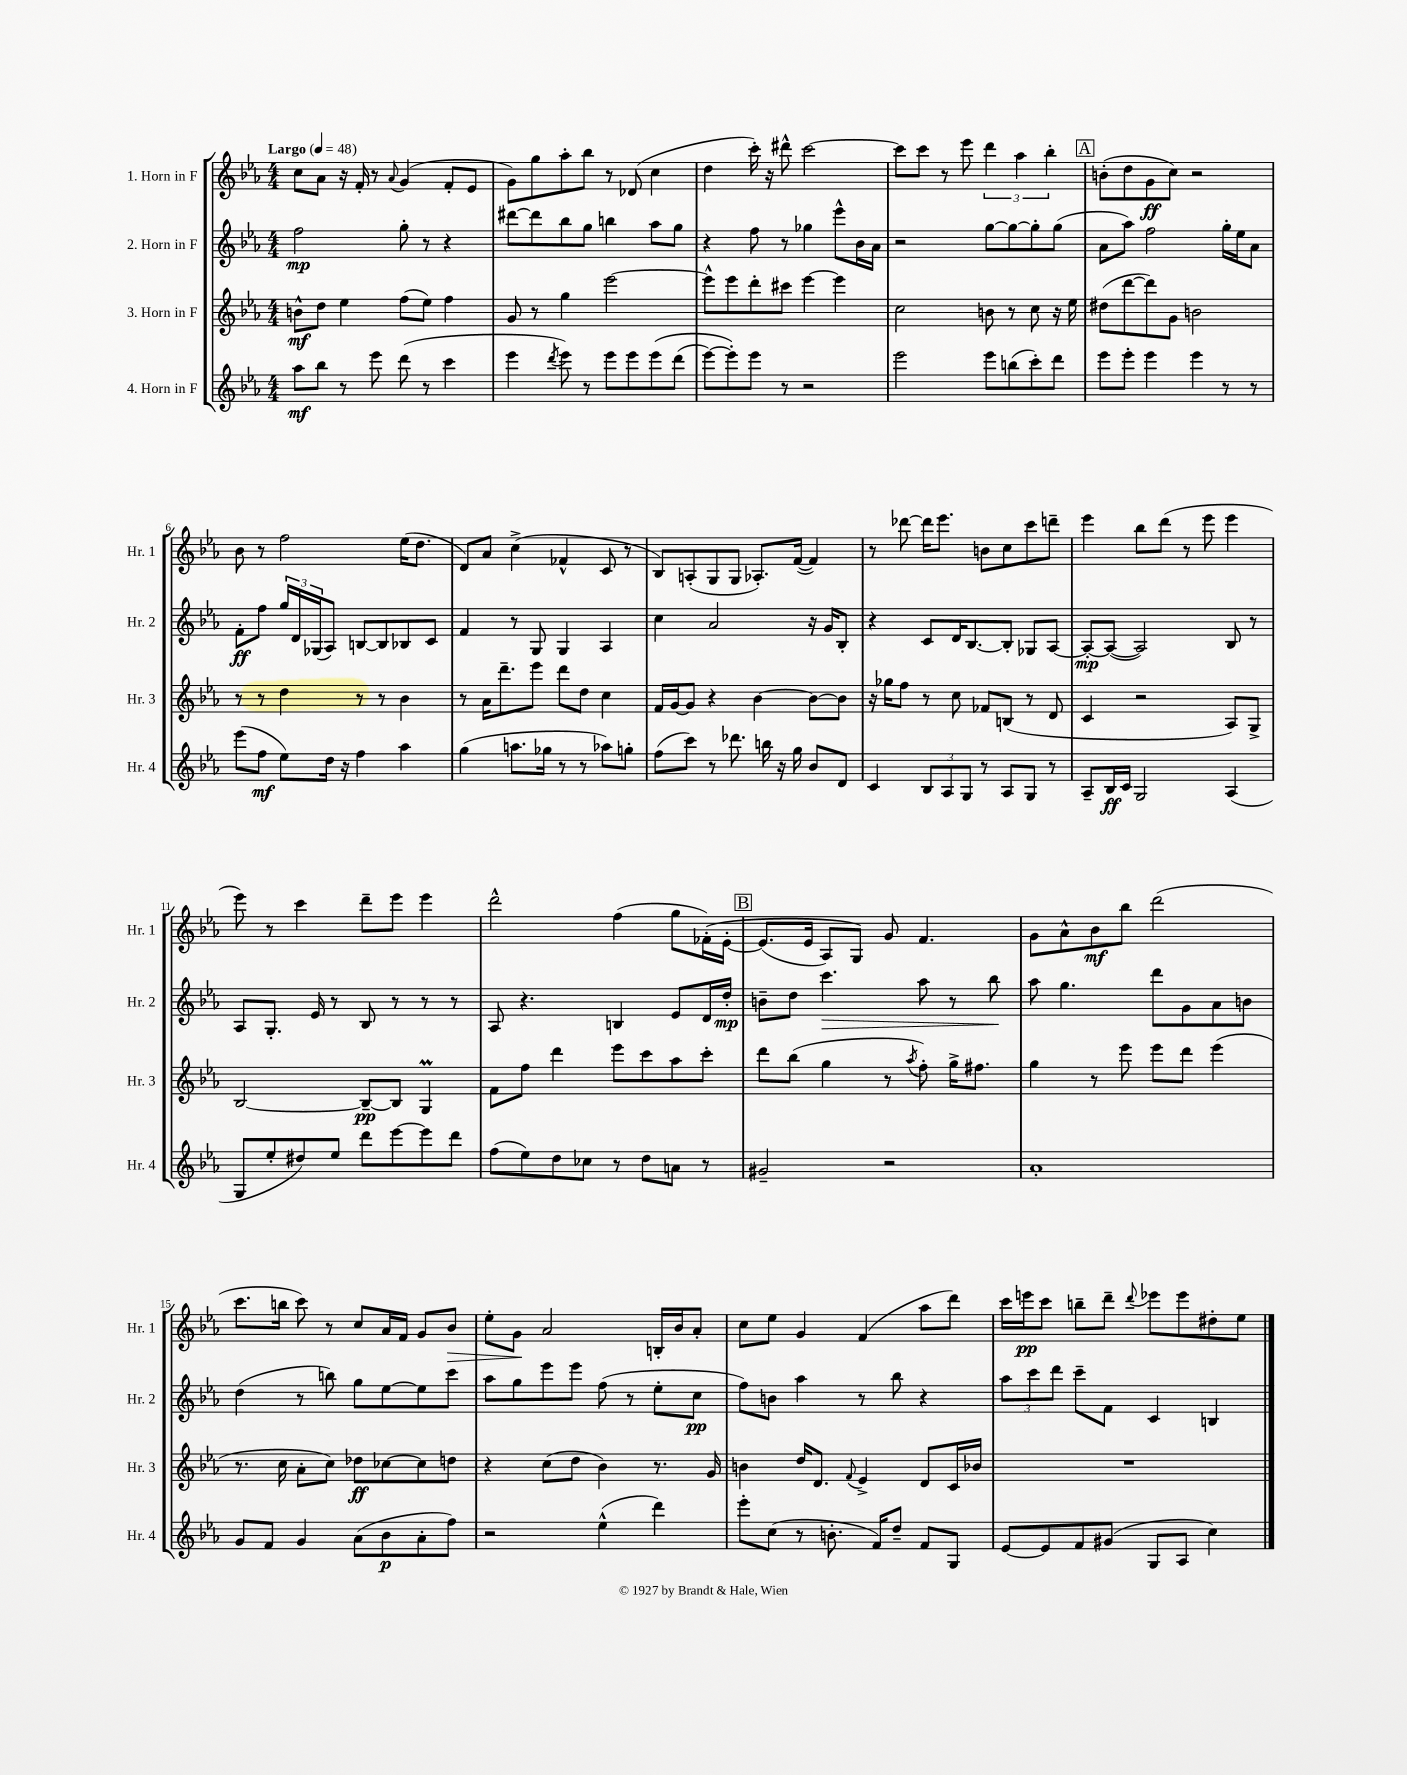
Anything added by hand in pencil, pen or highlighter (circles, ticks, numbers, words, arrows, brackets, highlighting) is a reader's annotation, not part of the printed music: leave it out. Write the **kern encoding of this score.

**kern	**kern	**kern	**kern
*staff4	*staff3	*staff2	*staff1
*clefG2	*clefG2	*clefG2	*clefG2
*k[b-e-a-]	*k[b-e-a-]	*k[b-e-a-]	*k[b-e-a-]
*M4/4	*M4/4	*M4/4	*M4/4
*MM48	*MM48	*MM48	*MM48
8aa-\L	8b^^\L	2ff\	8cc\L
8bb-\J	8dd\J	.	8a-\J
8r	4ee-\	.	16r
.	.	.	16f'/
8eee-\	.	.	8r
.	.	.	8qqa-/
(8ddd\	(8ff\L	8gg'\	(4g/
8r	8ee-\J)	8r	.
4ccc\	4ff\	4r	8f'/L
.	.	.	8e-/J
=	=	=	=
4eee-\	8g/	[8ddd#\L	8g\L)
.	8r	8ddd#\]	8gg\
8qddd/	.	.	.
8eee-\)	4gg\	8bb-\	8aa-'\
8r	.	8gg\J	8bb-\J
8eee-\L	[2eee-\	4bb\	8r
8eee-\	.	.	(8d-/
&(8eee-\	.	8aa-\L	4cc\
(8ddd\J	.	8gg\J	.
=	=	=	=
[8eee-\L)	8eee-^^\]L	4r	4dd\
8eee-'\]&)	8eee-\	.	.
8eee-\J	8ddd'\	8ff\	16ccc'\)
.	.	.	16r
8r	8ccc#\J	8r	8ddd#^^\
2r	[4eee-\	4gg-\	[2ccc\
.	4eee-\]	8eee-^^\L	.
.	.	16b-\L	.
.	.	16a-\JJ	.
=	=	=	=
2eee-\	2cc\	2r	8ccc\]L
.	.	.	8ccc\J
.	.	.	8r
.	.	.	8eee-\
8eee-\L	8b\	[8gg\L	6ddd\
(8bb\	8r	8gg\_	.
.	.	.	6aa-\
8ccc'\)	8cc\	8gg'\]	.
.	.	.	6bb-'\
8ddd\J	16r	(8gg\J	.
.	16ee-\	.	.
=	=	=	=
8eee-\L	(8dd#\L	8a-\L	(8b'\L
8eee-'\J	[8ddd\	8aa-\J)	8dd\
4eee-\	8ddd\])	2ff\	8g\
.	8g\J	.	8cc\J)
4eee-\	2b\	.	2r
8r	.	16gg'\LL	.
.	.	16ee-\J	.
8r	.	8a-\J	.
=	=	=	=
(8eee-\L	8r	8f'\L	8b-\
8ff\J	8r	8ff\J	8r
8ee-\L)	4dd\	24gg/LL	2ff\
.	.	24d/	.
.	.	(24G-/J	.
16dd\Jk	.	8A-/J)	.
16r	.	.	.
4ff\	8r	[8B/L	.
.	8r	8B/]	.
4aa-\	4b-\	8B-/	(16ee-\LK
.	.	.	8.dd\J
.	.	8c/J	.
=	=	=	=
(4gg\	8r	4f/	8d/L)
.	16a-\LK	.	8a-/J
.	8.ddd~\	.	.
8.aa\L	.	8r	(4cc^\
.	8eee-\J	8G/	.
16gg-\Jk	.	.	.
8r	8ddd\L	4G/	4f-^^/
8r	8dd\J	.	.
8aa-\L)	4cc\	4A-/	8c/
8gg'\J	.	.	8r
=	=	=	=
(8ff\L	16f/LL	4cc\	8B-/L)
.	[16g/J	.	.
8ccc\J)	8g/]J	.	(8A'/
8r	4r	2a-/	8G/
8.ddd-\	.	.	8G/J
.	[4b-\	.	8.A-'/L)
16bb\	.	.	.
16r	.	.	.
16gg\	.	.	([16f/Jk
8b-/L	8b-\_L	16r	4f/])
.	.	16g/LK	.
8d/J	8b-\]J	8B-'/J	.
=	=	=	=
4c/	16r	4r	8r
.	16gg-\LK	.	.
.	8ff\J	.	[8ddd-\
12B-/L	8r	8c/L	16ddd-\]LK
.	.	.	8.eee-\J
12A-/	.	.	.
.	8cc\	16d/K	.
12G/J	.	.	.
.	.	[8.B-/	.
8r	8f-/L	.	8b\L
8A-/L	(8B/J	8B-'/]J	8cc\
8G/J	8r	8G-/L	8ccc\
8r	8d/	[8A-/J	8ddd~\J
=	=	=	=
8A-~/L	4c/	8A-'/_L	4eee-\
16B-/L	.	(8A-/_J	.
16c/JJ	.	.	.
2G/	2r	2A-/])	8bb-\L
.	.	.	(8ddd\J
.	.	.	8r
.	.	.	8eee-\
(4A-/	8A-/L)	8B-/	4eee-\
.	8G^/J	8r	.
=	=	=	=
8G/L	[2B-/	8A-/L	8eee-\)
8ee-'/	.	8.G'/J	8r
8dd#/)	.	.	4ccc\
.	.	16e-/	.
8ee-/J	.	8r	.
8ddd\L	8B-~/_L	8B-/	8ddd~\L
[8eee-\	8B-/]J	8r	8eee-\J
8eee-\]	4G/	8r	4eee-\
8ddd\J	.	8r	.
=	=	=	=
(8ff\L	8f\L	8A-/	2ddd^^\
8ee-\)	8ff\J	4.r	.
8dd\	4ddd\	.	.
8cc-\J	.	.	.
8r	8eee-\L	4B/	(4ff\
8dd\L	8ccc\	.	.
8a\J	8aa-\	8e-/L	8gg\L
8r	8ccc'\J	16d/L	&(16f-'\L)
.	.	16dd'/JJ	[16e-'\JJ
=	=	=	=
2g#~/	8ddd\L	8b~\L	(8.e-/]L
.	(8bb-\J	8dd\J	.
.	.	.	16e-/Jk
.	4gg\	4.ccc\	8A-/L)
.	.	.	8G/J&)
2r	8r	.	8g/
.	8qaa-/	.	.
.	8ff'\)	8aa-\	4.f/
.	16gg^\LK	8r	.
.	8.ff#\J	.	.
.	.	8bb-\	.
=	=	=	=
1a-'	4gg\	8aa-\	8g\L
.	.	4.gg\	8a-^^\
.	8r	.	8b-\
.	8eee-\	.	8bb-\J
.	8eee-\L	8ddd\L	(2ddd\
.	8ddd\J	8g\	.
.	(4eee-\	8a-\	.
.	.	8b\J	.
=	=	=	=
8g/L	8.r	(4dd\	8.ccc\L
8f/J	.	.	.
.	16cc\	.	16bb\Jk
4g/	8a-'\L	8r	8ccc\)
.	8cc\J)	8bb\)	8r
(8a-\L	8dd-\L	8gg\L	8cc/L
8b-\	[8cc-\	[8ee-\	16a-/L
.	.	.	16f/JJ
8a-'\	8cc-\]	8ee-\]	8g/L
8ff\J)	8dd\J	8ccc\J	8b-/J
=	=	=	=
2r	4r	8aa-\L	8ee-'\L
.	.	8gg\	8g\J
.	(8cc\L	8eee-\	2a-/
.	8dd\J	8eee-\J	.
(4ee-^^\	4b-\)	(8ff\	.
.	.	8r	.
4ddd\)	8.r	8ee-'\L	16B'/LL
.	.	.	16b-/J
.	.	8cc\J	8a-'/J
.	16g/	.	.
=	=	=	=
8eee-'\L	4b\	8ff\L)	8cc\L
(8cc\J	.	8b\J	8ee-\J
8r	16dd/LK	4aa-\	4g/
.	8.d/J	.	.
8.b'\	.	.	.
.	8qqf/	.	.
.	4e-^/	8r	(4f/
16f/LK)	.	.	.
8dd~/J	.	8bb-\	.
8f/L	8d/L	4r	8aa-\L
8G/J	16c/L	.	8ddd\J)
.	16b-/JJ	.	.
=	=	=	=
[8e-/L	1r	12aa-\L	16ccc\LL
.	.	.	16eee\J
.	.	12ccc\	.
8e-/]	.	.	8ccc\J
.	.	12ddd\J	.
8f/	.	8ccc~\L	8bb~\L
(8g#/J	.	8f\J	8ddd~\J
.	.	.	8qqddd/
8G/L	.	4c/	8eee-\L
8A-/J	.	.	8eee-\
4cc\)	.	4B/	8dd#'\
.	.	.	8ee-\J
==	==	==	==
*-	*-	*-	*-
